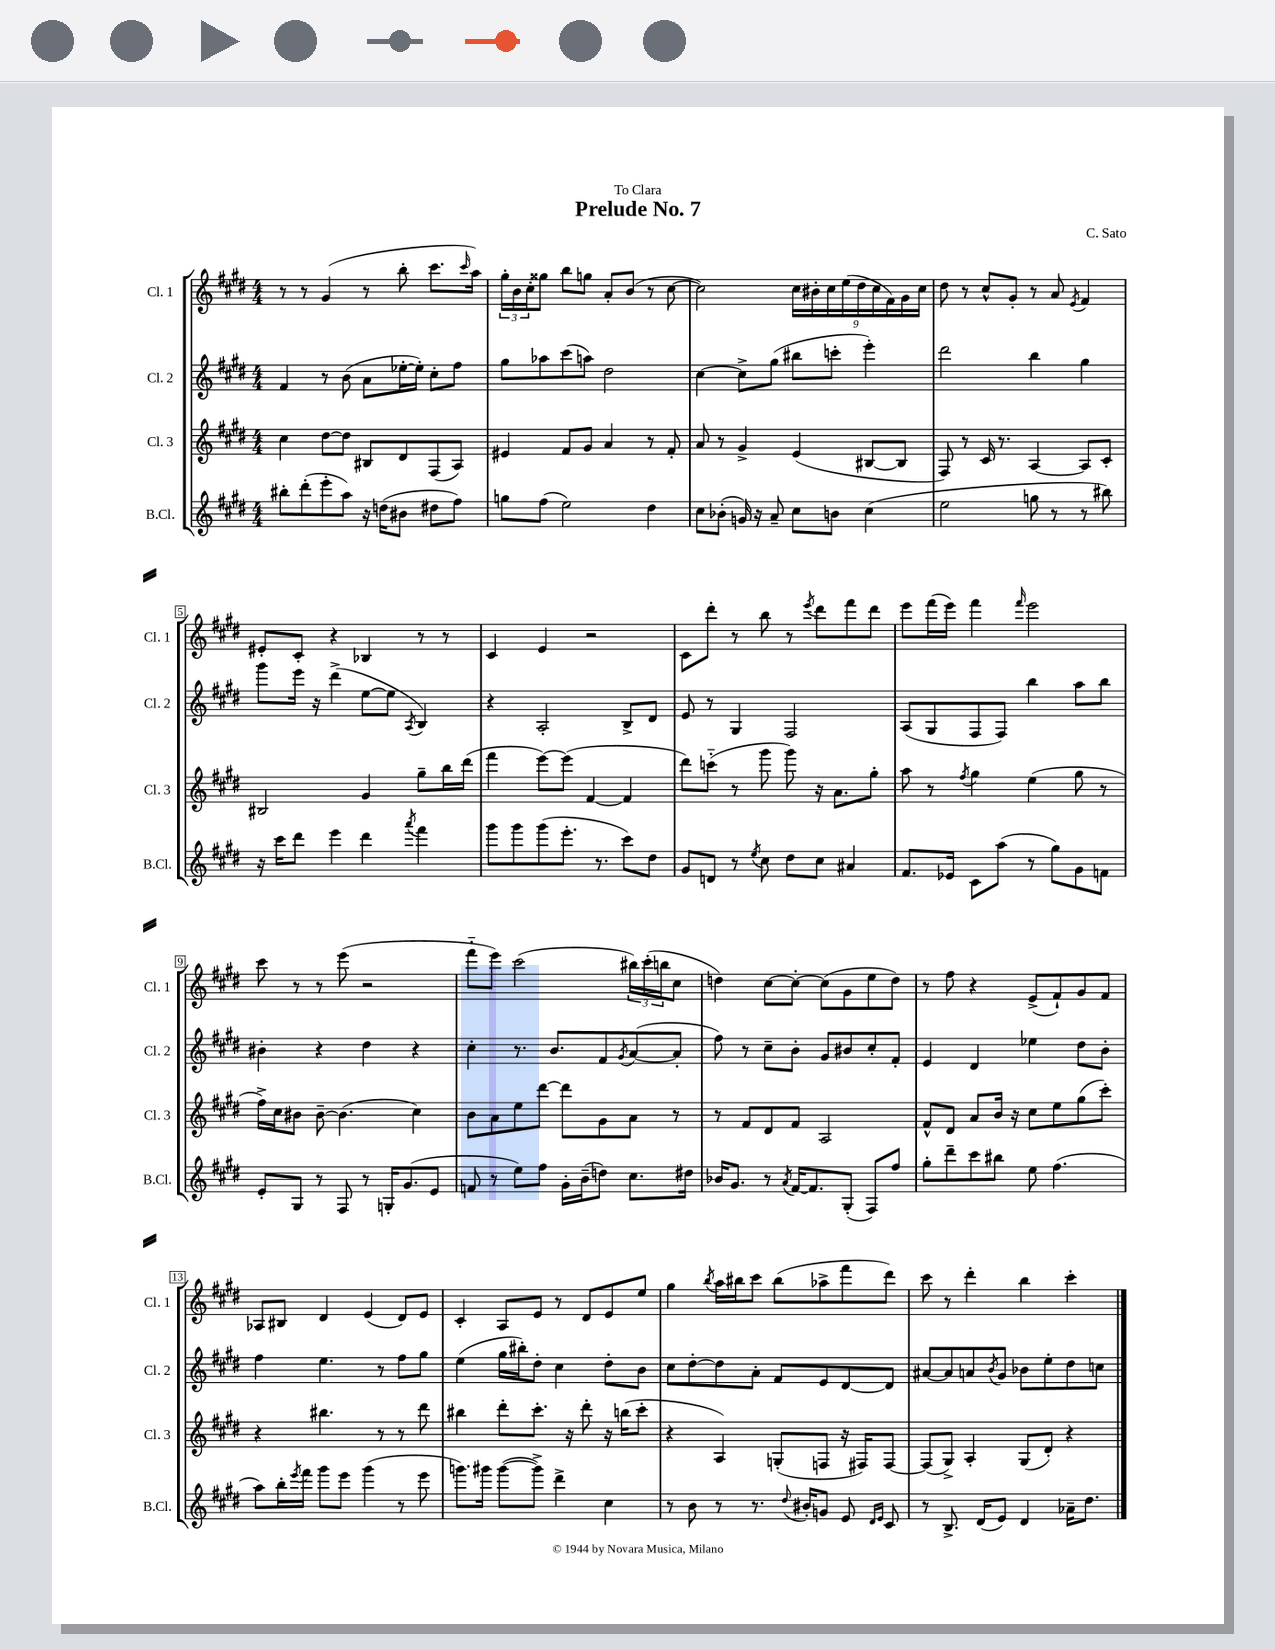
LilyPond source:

\header { title = "Prelude No. 7" composer = "C. Sato" dedication = "To Clara" }
<<
\new StaffGroup <<
\new Staff = "s0" \with { instrumentName = "Cl. 1" shortInstrumentName = "Cl. 1" } {
    \clef treble \key e \major \numericTimeSignature \time 4/4
    r8 r8 gis'4( r8 b''8-. cis'''8. \grace { cis'''16 } a''16) |
    \tuplet 3/2 { gis''16-. b'16 cis''16-. } gisis''8 b''8 g''8 a'8-. b'8( r8 cis''8~ |
    cis''2) \tuplet 9/8 { cis''16 bis'16-. cis''16 e''16( dis''16 cis''16 fis'16) gis'16 cis''16 } |
    dis''8 r8 cis''8-^ gis'8-. r8 a'8 \acciaccatura { e'8 } fis'4 |
    eis'8-. cis'8-. r4 bes4 r8 r8 |
    cis'4 e'4 r2 |
    cis'8 dis'''8-. r8 b''8 r8 \acciaccatura { e'''8 } dis'''8 fis'''8 dis'''8 |
    e'''8 fis'''16( e'''16) fis'''4 \grace { fis'''16 } e'''2 |
    cis'''8 r8 r8 e'''8( r2 |
    fis'''8-_ e'''8) cis'''2( \tuplet 3/2 { bis''16) cis'''16-.( b''16 } cis''8 |
    d''4) cis''8~ cis''8~-. cis''8( gis'8 e''8 d''8) |
    r8 fis''8 r4 e'8->( fis'8-!) gis'8 fis'8 |
    aes8 bis8 dis'4 e'4( dis'8) e'8 |
    cis'4-. a8 e'8 r8 dis'8 e'8 e''8 |
    gis''4 \acciaccatura { b''8 } a''16 bis''16 cis'''8 bis''8( aes''8-> fis'''8 dis'''8) |
    cis'''8 r8 dis'''4-. b''4 cis'''4-. \bar "|." |
}
\new Staff = "s1" \with { instrumentName = "Cl. 2" shortInstrumentName = "Cl. 2" } {
    \clef treble \key e \major \numericTimeSignature \time 4/4
    fis'4 r8 b'8( a'8 ees''16~-. ees''16-.) cis''8-. fis''8 |
    gis''8 aes''8 cis'''8( a''8) dis''2 |
    cis''4~ cis''8-> gis''8( bis''8 c'''8-. e'''4-.) |
    dis'''2 b''4 gis''4 |
    gis'''8 e'''16 r16 dis'''4->( e''8~ e''8 \acciaccatura { a8 } b4) |
    r4 a2-. b8-> dis'8 |
    e'8 r8 gis4 fis2 |
    a8( gis8 fis8 fis8) b''4 a''8 b''8 |
    bis'4-. r4 dis''4 r4 |
    cis''4-. r8. b'8. fis'8 \acciaccatura { gis'8 } a'8~( a'8-. |
    fis''8) r8 cis''8-- b'8-. gis'8 bis'8 cis''8-. fis'8-. |
    e'4 dis'4 ees''4 dis''8 b'8-. |
    fis''4 e''4. r8 fis''8 gis''8 |
    e''4( gis''16 bis''16-.) dis''8-. cis''4 dis''8-. b'8 |
    cis''8 dis''8~-. dis''8 a'8-. fis'8 e'8 dis'8~ dis'8 |
    ais'8~ ais'8 a'8 \acciaccatura { b'8 } gis'8 bes'8 e''8-. dis''8 c''8 \bar "|." |
}
\new Staff = "s2" \with { instrumentName = "Cl. 3" shortInstrumentName = "Cl. 3" } {
    \clef treble \key e \major \numericTimeSignature \time 4/4
    cis''4 dis''8~ dis''8 bis8 dis'8 fis8( a8) |
    eis'4 fis'8 gis'8 a'4 r8 fis'8-. |
    a'8 r8 gis'4-> e'4( bis8~ bis8 |
    fis8) r8 cis'16 r8. a4~ a8 cis'8-. |
    bis2 gis'4 gis''8-- b''16 dis'''16( |
    fis'''4 e'''8~) e'''8( fis'4~ fis'4 |
    dis'''8) c'''8-_( r8 gis'''8 gis'''8) r16 a'8. gis''8-. |
    a''8 r8 \acciaccatura { fis''8 } gis''4 e''4( gis''8 r8 |
    fis''16->) cis''16 bis'8 bis'8~-- bis'4.( cis''4) |
    b'8 a'8 e''8 dis'''8~ dis'''8 gis'8 a'8 r8 |
    r8 fis'8 dis'8 fis'8 a2 |
    fis'8-^ dis'8 a'8 b'16 r16 cis''8 e''8 gis''8( cis'''8-.) |
    r4 bis''4. r8 r8 dis'''8 |
    bis''4 dis'''8-. cis'''8.-. r16 dis'''8-. r16 b''16( cis'''8-. |
    r4 a4) g8-.( f8 r16 fis16) fis8~ |
    fis8( gis8->) a4-. gis8( dis'8-.) r4 \bar "|." |
}
\new Staff = "s3" \with { instrumentName = "B.Cl." shortInstrumentName = "B.Cl." } {
    \clef treble \key e \major \numericTimeSignature \time 4/4
    bis''8-. dis'''8-.( e'''8-. a''8) r16 d''16( bis'8 dis''8 fis''8) |
    g''8 fis''8( e''2) dis''4 |
    cis''8 bes'8-.( g'16) r16 a'8-- cis''8 b'8 cis''4( |
    e''2 g''8 r8 r8 bis''8) |
    r16 cis'''16 dis'''8 e'''4 dis'''4 \acciaccatura { a'''8 } fis'''4 |
    gis'''8 gis'''8 gis'''8( e'''8.-. r8. cis'''8) dis''8 |
    gis'8 d'8 r8 \acciaccatura { e''8 } cis''8 dis''8 cis''8 ais'4 |
    fis'8. ees'16 cis'8 a''8( r8 gis''8) gis'8 f'8 |
    e'8-. gis8 r8 fis8 r8 g16-. gis'8.( e'8 |
    f'8 r8 e''8) fis''8 gis'16-. b'16--( d''8) cis''8. dis''16 |
    bes'16 gis'8. r8 \acciaccatura { a'8 } fis'16~ fis'8. gis8-.( fis8) fis''8 |
    gis''8-. dis'''8-- cis'''8 bis''8 e''8 fis''4.( |
    a''8) b''16-. \acciaccatura { e'''8 } fis'''16 gis'''8 e'''8 gis'''4( r8 e'''8 |
    g'''8.) gis'''16 gis'''8~( gis'''8->) dis'''4-> cis''4 |
    r8 b'8 r8 r8. \appoggiatura { dis''8 } bis'16-. g'8 e'8 \grace { dis'16 e'16 } cis'8 |
    r8 b8.-> dis'16( e'8) dis'4 aes'16-- dis''8. \bar "|." |
}
>>
>>
\layout { \context { \Score \override BarNumber.stencil = #(make-stencil-boxer 0.1 0.3 ly:text-interface::print) } }
